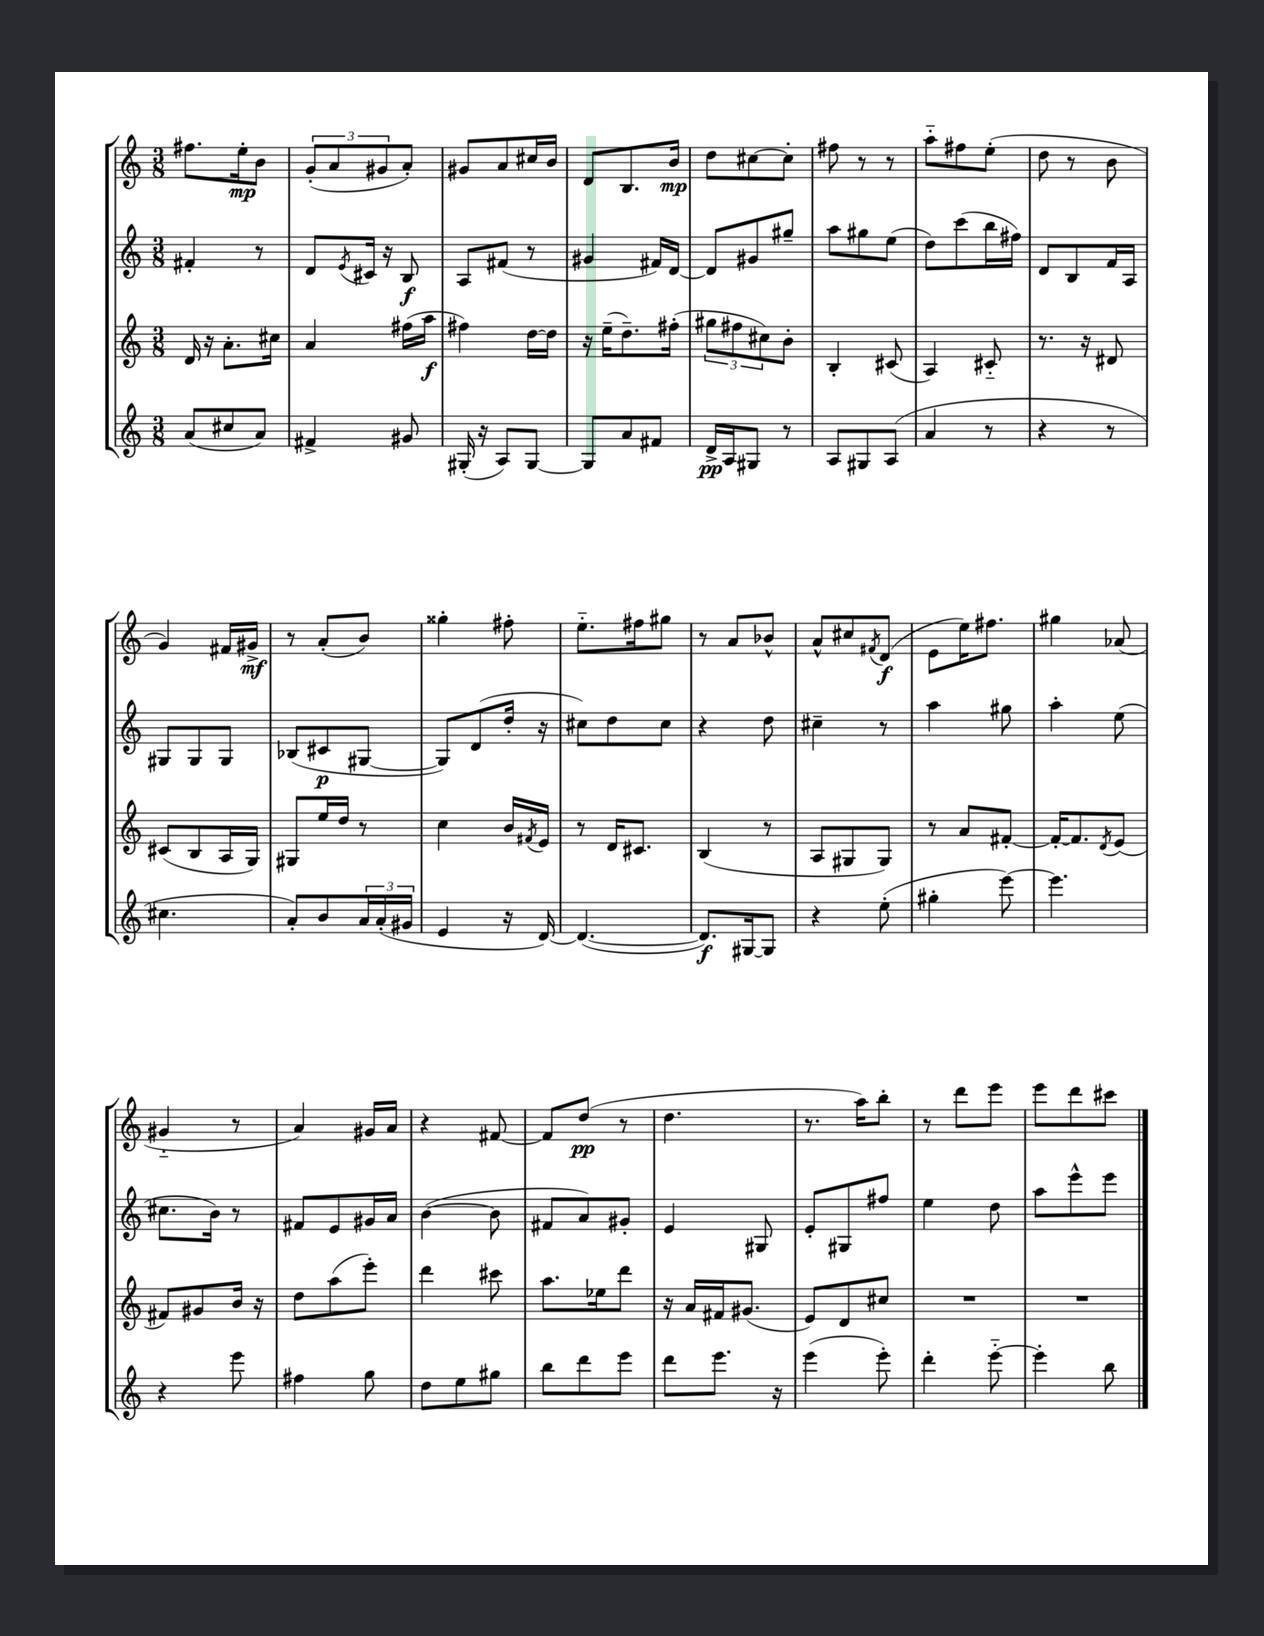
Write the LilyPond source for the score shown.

<<
\new StaffGroup <<
\new Staff = "s0" {
    \clef treble \key c \major \numericTimeSignature \time 3/8
    fis''8. e''16-.\mp b'8 |
    \tuplet 3/2 { g'8-.( a'8 gis'8 } a'8-.) |
    gis'8 a'8 cis''16 b'16 |
    d'8 b8. b'16\mp |
    d''8 cis''8~ cis''8-. |
    fis''8 r8 r8 |
    a''8-_ fis''8 e''8-.( |
    d''8 r8 b'8 |
    g'4) fis'16 gis'16->\mf |
    r8 a'8-.( b'8) |
    gisis''4-. fis''8-. |
    e''8.-_ fis''16 gis''8 |
    r8 a'8 bes'8-^ |
    a'8-^ cis''8 \acciaccatura { fis'8 } d'8\f( |
    e'8 e''16) fis''8. |
    gis''4 aes'8( |
    gis'4-_ r8 |
    a'4) gis'16 a'16 |
    r4 fis'8~ |
    fis'8 d''8\pp( r8 |
    d''4. |
    r8. a''16) b''8-. |
    r8 d'''8 e'''8 |
    e'''8 d'''8 cis'''8 \bar "|." |
}
\new Staff = "s1" {
    \clef treble \key c \major \numericTimeSignature \time 3/8
    fis'4-. r8 |
    d'8 \acciaccatura { e'8 } cis'16 r16 b8\f |
    a8 fis'8( r8 |
    gis'4 fis'16) d'16~ |
    d'8 gis'8 gis''8-- |
    a''8 gis''8 e''8( |
    d''8) c'''8( b''16 fis''16) |
    d'8 b8 f'16 a16 |
    gis8 gis8 gis8 |
    bes8( cis'8\p gis8~ |
    gis8) d'8( d''16-. r16 |
    cis''8) d''8 cis''8 |
    r4 d''8 |
    cis''4-- r8 |
    a''4 gis''8 |
    a''4-. e''8( |
    cis''8. b'16) r8 |
    fis'8 e'8 gis'16 a'16 |
    b'4~( b'8 |
    fis'8 a'8) gis'8-. |
    e'4 gis8 |
    e'8-. gis8 fis''8 |
    e''4 d''8 |
    a''8 e'''8-^ e'''8 \bar "|." |
}
\new Staff = "s2" {
    \clef treble \key c \major \numericTimeSignature \time 3/8
    d'16 r16 a'8.-. cis''16 |
    a'4 fis''16( a''16\f |
    fis''4) d''16~ d''16 |
    r16 e''16--( d''8.--) fis''16-.( |
    \tuplet 3/2 { gis''8 fis''8 cis''8) } b'8-. |
    b4-. cis'8( |
    a4) cis'8-_ |
    r8. r16 dis'8 |
    cis'8( b8 a16 g16) |
    gis8 e''16 d''16 r8 |
    c''4 b'16 \acciaccatura { fis'8 } e'16 |
    r8 d'16 cis'8. |
    b4( r8 |
    a8 gis8 gis8) |
    r8 a'8 fis'8~-. |
    fis'16~-. fis'8. \acciaccatura { d'8 } e'8( |
    fis'8) gis'8 b'16 r16 |
    d''8 a''8( e'''8-.) |
    d'''4 cis'''8 |
    a''8. ees''16 d'''8 |
    r16 a'16 fis'16 gis'8.( |
    e'8) d'8 cis''8 |
    R4. |
    R4. \bar "|." |
}
\new Staff = "s3" {
    \clef treble \key c \major \numericTimeSignature \time 3/8
    a'8( cis''8 a'8) |
    fis'4-> gis'8 |
    gis16-.( r16 a8) gis8~ |
    gis8 a'8 fis'8 |
    d'16->\pp a16 gis8 r8 |
    a8 gis8 a8( |
    a'4 r8 |
    r4 r8 |
    cis''4. |
    a'8-.) b'8 \tuplet 3/2 { a'16 a'16-.( gis'16 } |
    e'4 r16 d'16~) |
    d'4.~( |
    d'8.\f) gis16~ gis8 |
    r4 e''8-.( |
    gis''4-. e'''8~) |
    e'''4. |
    r4 e'''8 |
    fis''4 g''8 |
    d''8 e''8 gis''8 |
    b''8 d'''8 e'''8 |
    d'''8 e'''8. r16 |
    e'''4( e'''8-.) |
    d'''4-. e'''8~-_ |
    e'''4-. b''8 \bar "|." |
}
>>
>>
\layout { \context { \Score \remove "Bar_number_engraver" } }
